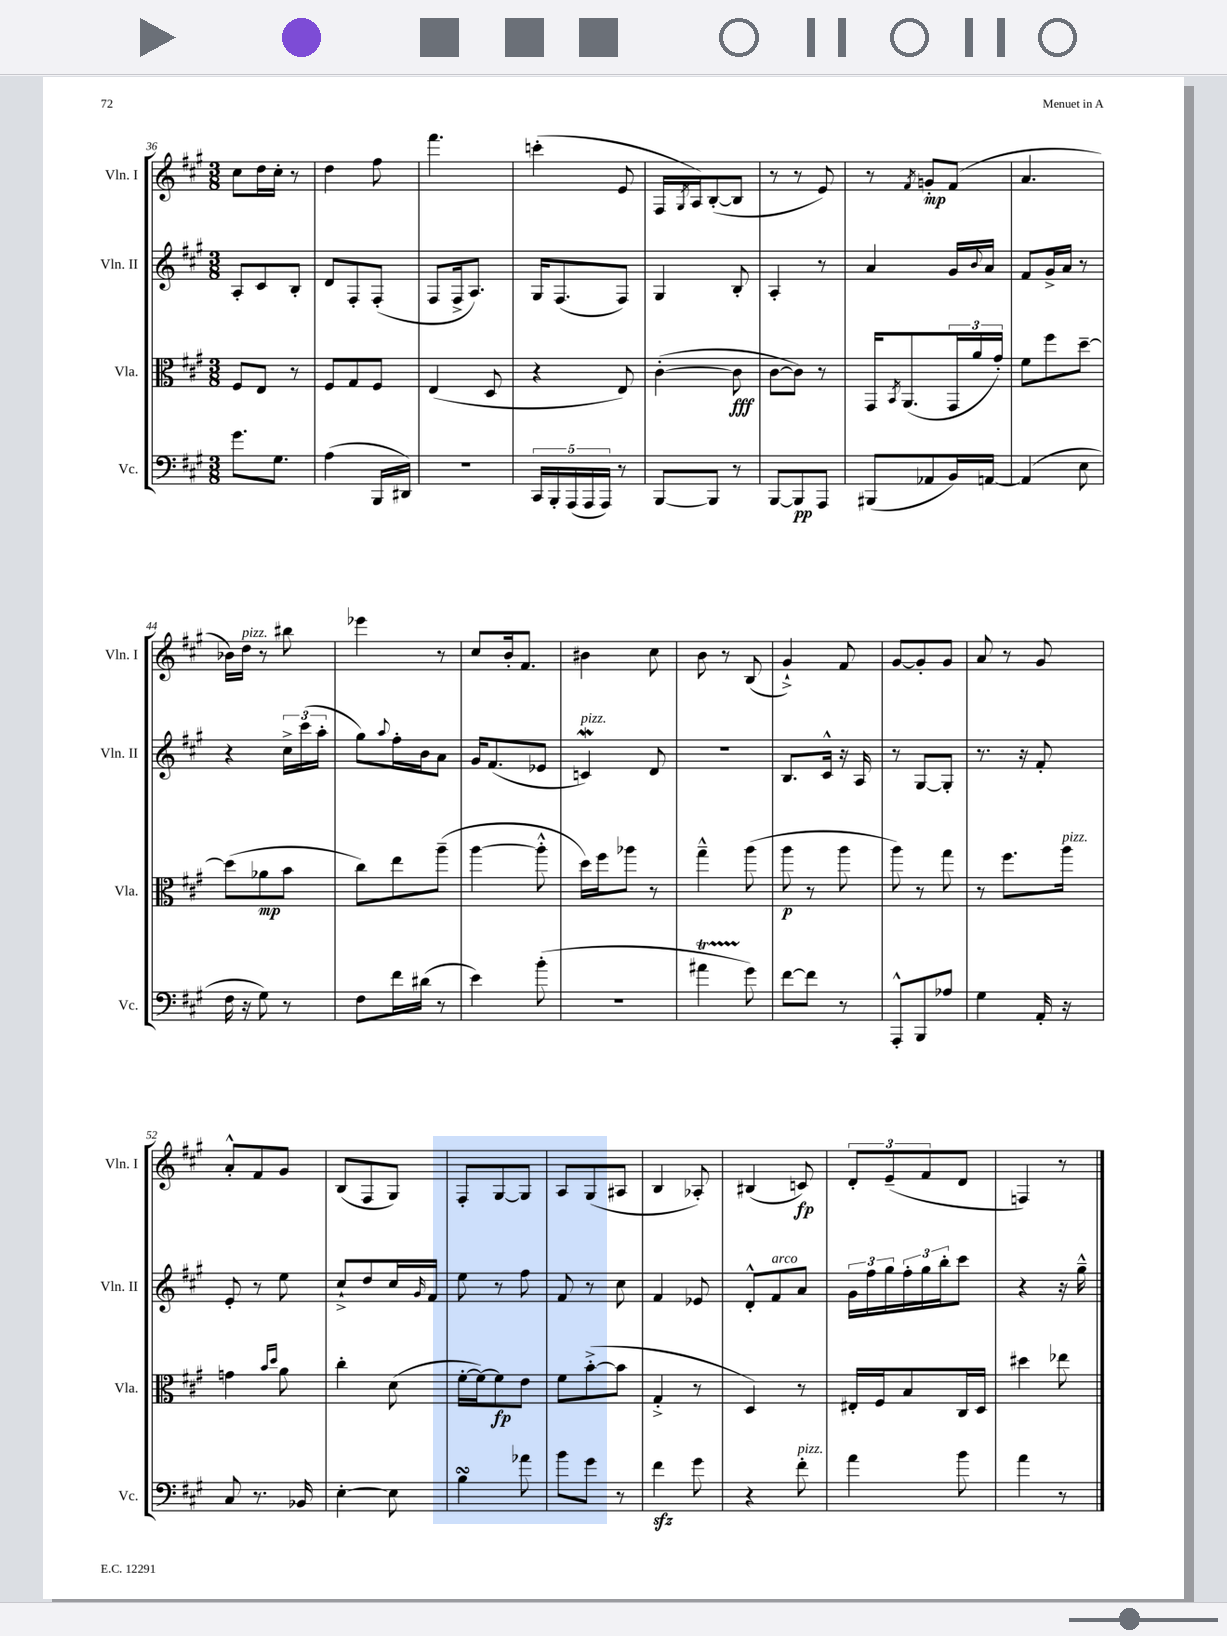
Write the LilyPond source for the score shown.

<<
\new StaffGroup <<
\new Staff = "s0" \with { instrumentName = "Vln. I" shortInstrumentName = "Vln. I" } {
    \clef treble \key a \major \numericTimeSignature \time 3/8
    cis''8 d''16 cis''16-. r8 |
    d''4 fis''8 |
    fis'''4. |
    c'''4-.( e'8 |
    fis16 \acciaccatura { gis8 } a16) b8~-.( b8 |
    r8 r8 e'8) |
    r8 \acciaccatura { fis'8 } g'8-.\mp fis'8( |
    a'4. |
    bes'16) d''16^\markup { \italic "pizz." } r8 bis''8 |
    ees'''4 r8 |
    cis''8 b'16-. fis'8. |
    bis'4 cis''8 |
    b'8 r8 b8( |
    gis'4-!->) fis'8 |
    gis'8~ gis'8-. gis'8 |
    a'8 r8 gis'8 |
    a'8-.-^ fis'8 gis'8 |
    b8( fis8 gis8) |
    fis8-. gis8~ gis8 |
    a8 gis8( ais8 |
    b4 aes8-.) |
    bis4( c'8\fp) |
    \tuplet 3/2 { d'8-. e'8--( fis'8 } d'8 |
    f4) r8 \bar "|." |
}
\new Staff = "s1" \with { instrumentName = "Vln. II" shortInstrumentName = "Vln. II" } {
    \clef treble \key a \major \numericTimeSignature \time 3/8
    a8-. cis'8 b8-. |
    d'8 fis8-. fis8-.( |
    fis8 fis16-> a8.) |
    gis16 fis8.( fis8) |
    gis4 b8-. |
    a4-. r8 |
    a'4 gis'16 \appoggiatura { b'8 } a'16 |
    fis'8 gis'16-> a'16 r8 |
    r4 \tuplet 3/2 { cis''16-> cis'''16( a''16-. } |
    gis''8) \appoggiatura { a''8 } fis''16-. b'16 a'8 |
    gis'16 fis'8.( ees'8 |
    c'4\mordent^\markup { \italic "pizz." }) d'8 |
    R4. |
    b8. cis'16-^ r16 a16 |
    r8 gis8~ gis8-. |
    r8. r16 fis'8-. |
    e'8-. r8 e''8 |
    cis''8-!-> d''8 cis''16 \grace { gis'16 } fis'16 |
    e''8 r8 fis''8 |
    fis'8 r8 cis''8 |
    fis'4 ees'8 |
    d'8-.-^ fis'8^\markup { \italic "arco" } a'8 |
    \tuplet 3/2 { gis'16 fis''16 gis''16 } \tuplet 3/2 { fis''16-. gis''16 b''16-. } cis'''8 |
    r4 r16 gis''16---^ \bar "|." |
}
\new Staff = "s2" \with { instrumentName = "Vla." shortInstrumentName = "Vla." } {
    \clef alto \key a \major \numericTimeSignature \time 3/8
    fis8 e8 r8 |
    fis8 gis8 fis8 |
    e4( d8 |
    r4 e8) |
    cis'4~-.( cis'8\fff |
    cis'8~ cis'8) r8 |
    gis,16 \acciaccatura { b,8 } a,8.( \tuplet 3/2 { gis,16 a'16 gis'16-.) } |
    fis'8 fis''8 d''8~-- |
    d''8( aes'8\mp b'8 |
    cis''8) e''8 a''8--( |
    a''4~ a''8-.-^ |
    d''16) fis''16 aes''8 r8 |
    gis''4---^ a''8( |
    a''8\p r8 a''8 |
    a''8) r8 gis''8 |
    r8 fis''8. a''16^\markup { \italic "pizz." } |
    g'4 \grace { b'16 d''16 } a'8 |
    cis''4-. d'8( |
    fis'16~-. fis'16~) fis'8\fp e'8 |
    fis'8 b'8~-.->( b'8 |
    gis4-.-> r8 |
    d4) r8 |
    eis16-. fis16 b8 cis16 d16 |
    dis''4 ees''8 \bar "|." |
}
\new Staff = "s3" \with { instrumentName = "Vc." shortInstrumentName = "Vc." } {
    \clef bass \key a \major \numericTimeSignature \time 3/8
    gis'8. gis8. |
    a4( b,,16 dis,16) |
    R4. |
    \tuplet 5/4 { cis,16 b,,16-. a,,16( a,,16 a,,16) } r8 |
    b,,8~ b,,8 r8 |
    b,,8~ b,,8\pp a,,8 |
    bis,,8( aes,8 b,16) a,16~ |
    a,4( e8 |
    fis16 r16 gis8) r8 |
    fis8 fis'16 dis'16( r8 |
    e'4) b'8-.( |
    R4. |
    ais'4\startTrillSpan gis'8\stopTrillSpan) |
    fis'8~ fis'8 r8 |
    a,,8-.-^ b,,8 aes8 |
    gis4 a,16-. r16 |
    cis8 r8. bes,16 |
    e4~-. e8 |
    b4\turn aes'8 |
    b'8 gis'8 r8 |
    fis'4\sfz gis'8 |
    r4 fis'8-.^\markup { \italic "pizz." } |
    a'4 b'8 |
    a'4 r8 \bar "|." |
}
>>
>>
\layout { \context { \Score currentBarNumber = #36 } }
